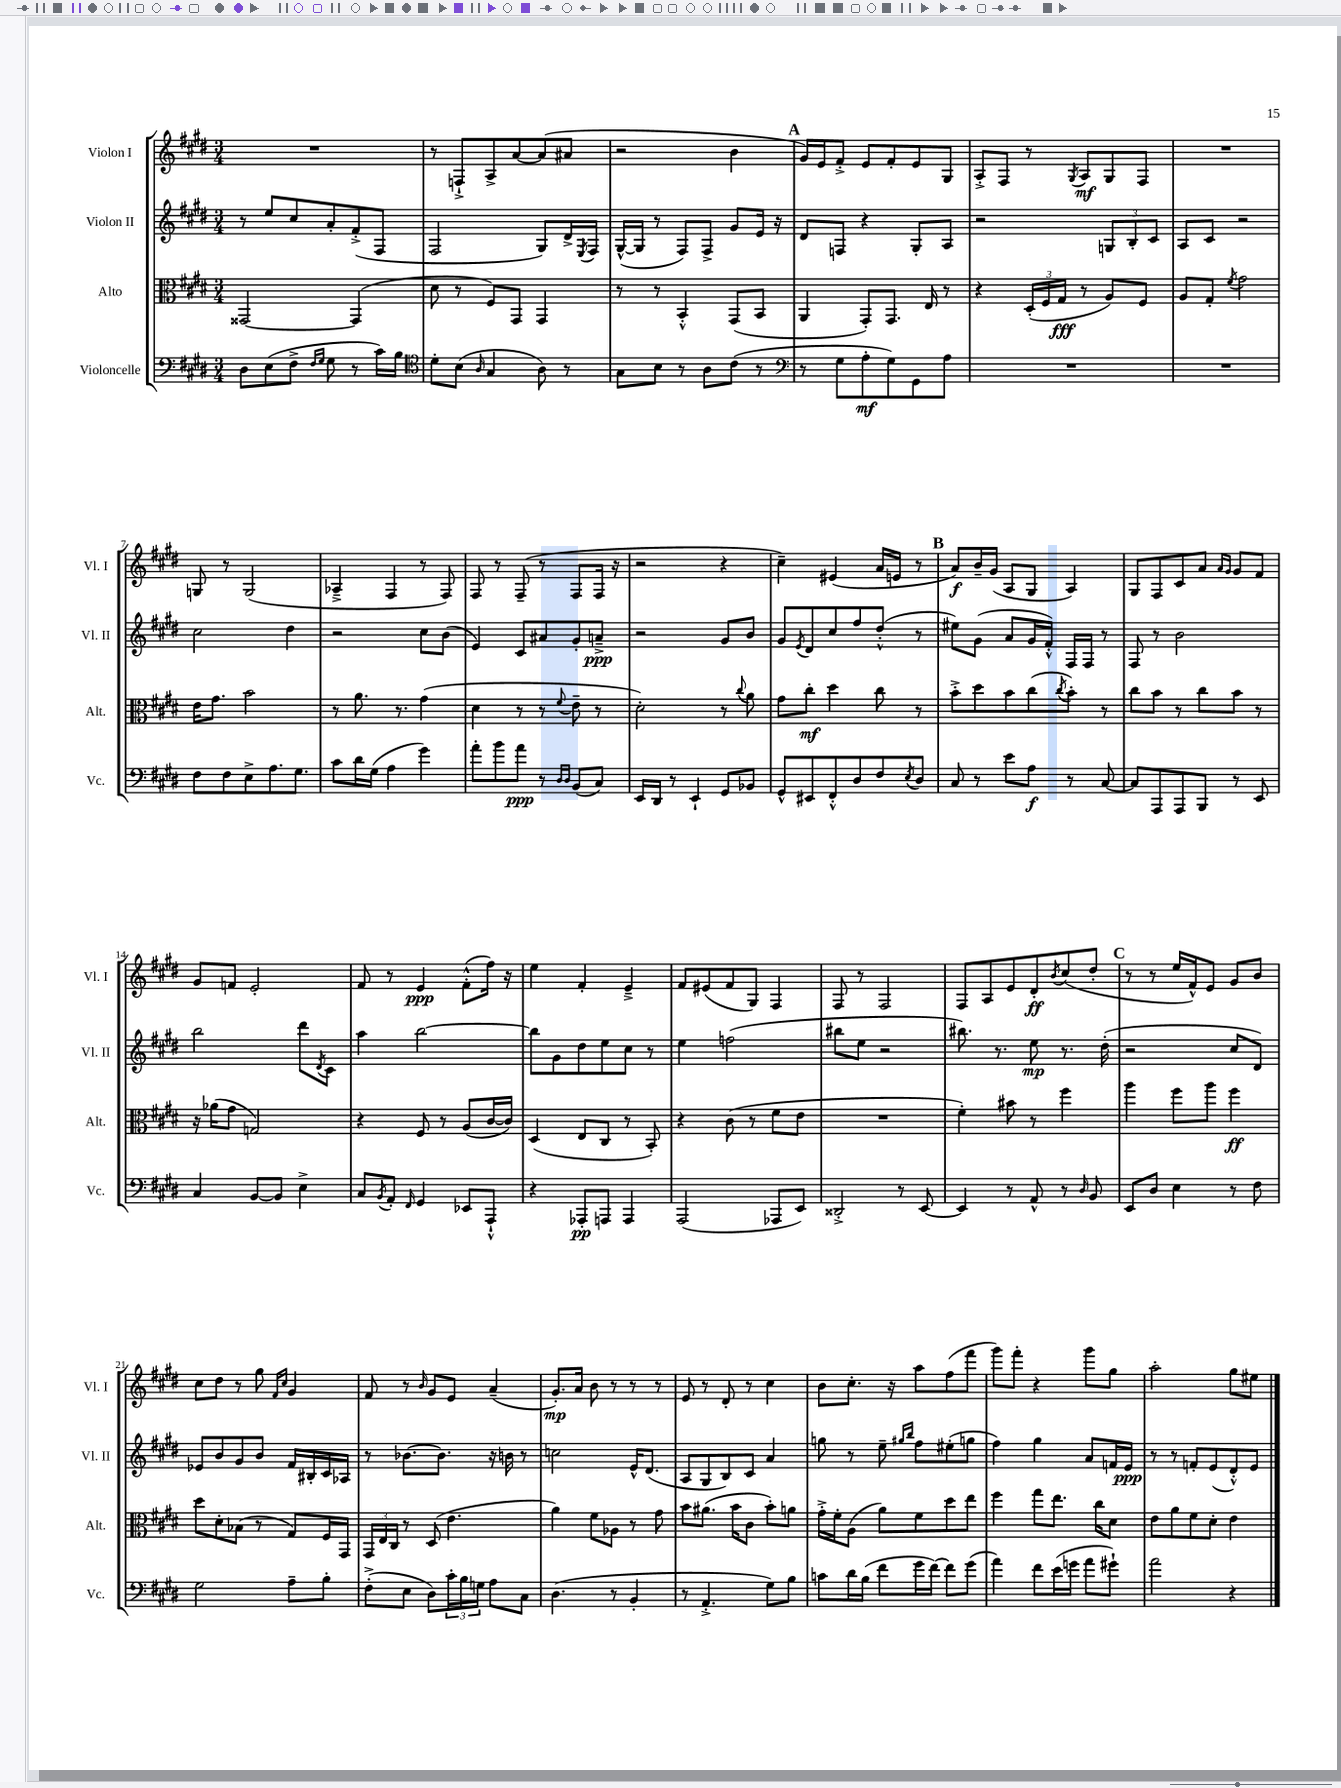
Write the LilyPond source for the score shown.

<<
\new StaffGroup <<
\new Staff = "s0" \with { instrumentName = "Violon I" shortInstrumentName = "Vl. I" } {
    \clef treble \key e \major \numericTimeSignature \time 3/4
    R2. |
    r8 f8-!-> a8-> a'8~ a'8( ais'8 |
    r2 b'4 |
    \mark \markup { \bold "A" } gis'16) e'16 fis'8-.-> e'8 fis'8-. e'8 gis8 |
    a8-.-> fis8 r8 \acciaccatura { gis8 } a8\mf gis8 fis8 |
    R2. |
    g8 r8 g2( |
    aes4---> fis4 r8 fis8) |
    fis8 r8 fis8--( r8 fis8 fis16 r16 |
    r2 r4 |
    cis''4--) eis'4( a'16 e'16 r8 |
    \mark \markup { \bold "B" } a'8\f) b'16-- gis'16( a8 gis8 a4) |
    gis8 fis8 cis'8 a'8 \grace { a'16 gis'16 } gis'8 fis'8 |
    gis'8 f'8 e'2-. |
    fis'8 r8 e'4\ppp fis'8-.-^( fis''16) r16 |
    e''4 fis'4-. e'4---> |
    fis'8 eis'8( fis'8 gis8) fis4 |
    fis8 r8 fis2 |
    fis8 a8 e'8 dis'8-.\ff \acciaccatura { b'8 } cis''8( dis''8-. |
    \mark \markup { \bold "C" } r8 r8 e''16 fis'16-^) e'8 gis'8 b'8 |
    cis''8 dis''8 r8 gis''8 \grace { fis'16 cis''16 } gis'4 |
    fis'8 r8 \grace { b'16 } gis'8 e'8 a'4--( |
    gis'8.-.\mp) a'16 b'8 r8 r8 r8 |
    e'8 r8 dis'8-. r8 cis''4 |
    b'8 cis''8.-. r16 a''8 fis''8( fis'''8 |
    gis'''8) fis'''8-. r4 gis'''8 gis''8 |
    a''2-. gis''8 eis''8 \bar "|." |
}
\new Staff = "s1" \with { instrumentName = "Violon II" shortInstrumentName = "Vl. II" } {
    \clef treble \key e \major \numericTimeSignature \time 3/4
    r8 e''8 cis''8 a'8-. fis'8-.->( fis8 |
    fis2 gis8) dis'16-> \acciaccatura { e8 } fis16 |
    gis16~-^( gis16 r8 fis8) fis8-> gis'8 e'16 r16 |
    \mark \markup { \bold "A" } dis'8 f8 r4 gis8-. a8 |
    r2 \tuplet 3/2 { g8 b8-. cis'8 } |
    a8 cis'8 r2 |
    cis''2 dis''4 |
    r2 cis''8 b'8( |
    e'4) cis'8 ais'8 gis'8-. a'8--->\ppp |
    r2 gis'8 b'8 |
    gis'8 \acciaccatura { e'8 } dis'8 cis''8 fis''8 dis''8-.-^( r8 |
    \mark \markup { \bold "B" } eis''8) gis'8( a'8 gis'16 fis'16-.-^) fis16 fis16 r8 |
    fis8 r8 b'2 |
    b''2 dis'''8 \acciaccatura { dis'8 } cis'8 |
    a''4 b''2~ |
    b''8 gis'8 dis''8 e''8 cis''8 r8 |
    e''4 f''2( |
    bis''8 e''8 r2 |
    bis''8.) r8. e''8\mp r8. dis''16-.( |
    \mark \markup { \bold "C" } r2 cis''8 dis'8) |
    ees'8 b'8 gis'8 b'8 fis'16 bis16-. cis'16 aes16 |
    r8 bes'8.~ bes'8. r16 b'16 r8 |
    c''2 e'16-^ dis'8.( |
    a8 gis8 b8) cis'8 a'4 |
    g''8 r8 e''8-- \grace { gis''16 b''16 } fis''8 eis''8-.( g''8 |
    fis''4) gis''4 a'8 f'16 e'16\ppp |
    r8 r8 f'8-. e'8( dis'8-.-^) e'8 \bar "|." |
}
\new Staff = "s2" \with { instrumentName = "Alto" shortInstrumentName = "Alt." } {
    \clef alto \key e \major \numericTimeSignature \time 3/4
    gisis,2~ gisis,4( |
    dis'8 r8 fis8) gis,8 gis,4 |
    r8 r8 b,4-.-^ gis,8( b,8 |
    \mark \markup { \bold "A" } a,4 gis,8-.) gis,8. e16 r8 |
    r4 \tuplet 3/2 { dis16-.( fis16 gis16\fff } r8 a8) fis8 |
    a8 gis8-. \acciaccatura { fis'8 } gis'2 |
    e'16 gis'8. b'2 |
    r8 a'8. r8. gis'4( |
    dis'4 r8 r8 \appoggiatura { fis'8 } e'8-- r8 |
    dis'2-.) r8 \appoggiatura { cis''8 } a'8 |
    gis'8 cis''8-.\mf dis''4 cis''8 r8 |
    \mark \markup { \bold "B" } b'8-.-> dis''8 b'8 cis''8( \acciaccatura { cis''8 } b'8-.) r8 |
    cis''8 b'8 r8 cis''8 b'8 r8 |
    r16 aes'16( gis'8 g2) |
    r4 fis8 r8 a8( cis'16~ cis'16) |
    dis4( e8 cis8 r8 b,8-.) |
    r4 cis'8( r8 fis'8 e'8 |
    R2. |
    fis'4-.) bis'8 r8 fis''4 |
    \mark \markup { \bold "C" } a''4 fis''8 a''8 fis''4\ff |
    dis''8 dis'8-. bes8( r8 gis8) fis16 gis,16 |
    \tuplet 3/2 { gis,16 e16 cis16 } r8 dis8( e'4. |
    a'4) fis'8 aes8 r8 gis'8 |
    b'8 ais'8.( b'16 cis'8 b'8-.) a'8 |
    gis'16-.-> fis'16-. a8( a'8) fis'8 dis''8 e''8 |
    fis''4 gis''8 e''8. cis''16 dis'8 |
    e'8 a'8 fis'8 dis'8-. e'4 \bar "|." |
}
\new Staff = "s3" \with { instrumentName = "Violoncelle" shortInstrumentName = "Vc." } {
    \clef bass \key e \major \numericTimeSignature \time 3/4
    dis8 e8( fis8-> \grace { fis16 gis16 } gis8 r8 cis'16) b16 |
    \clef tenor dis'8-. b8( \grace { a16 } gis4 a8) r8 |
    gis8 b8 r8 a8 cis'8( r8 |
    \mark \markup { \bold "A" } \clef bass r8 gis8 a8-.\mf gis8) gis,8 a8 |
    R2. |
    R2. |
    fis8 fis8 e8-> a8. gis8. |
    cis'8 dis'16 gis16( a4 gis'4) |
    a'8-. b'8 a'8\ppp r8 \grace { dis16 dis16 } b,8( cis8) |
    e,16 dis,16 r8 e,4-! gis,8 bes,8 |
    gis,8-^ eis,8 fis,8-.-^ dis8 fis8 \acciaccatura { e8 } dis8 |
    \mark \markup { \bold "B" } cis8 r8 e'8 a8\f r8 cis8~ |
    cis8 a,,8 a,,8 b,,8 r8 e,8 |
    cis4 b,8~ b,8 e4-> |
    cis8 \acciaccatura { b,8 } a,8-. \grace { fis,16 } gis,4 ees,8 a,,8-!-^ |
    r4 aes,,8-.\pp a,,8 a,,4 |
    a,,2( aes,,8 e,8) |
    disis,2-.-> r8 e,8~ |
    e,4 r8 a,8-^ r8 \grace { dis16 } b,8 |
    \mark \markup { \bold "C" } e,8 dis8 e4 r8 fis8 |
    gis2 a8-- b8-. |
    fis8-.->( e8 dis8) \tuplet 3/2 { cis'16-. b16 g16 } a8 cis8 |
    dis4.( r8 b,4-. |
    r8 a,4.-.-> gis8) b8 |
    c'8 dis'16 b16( fis'8 gis'16 fis'16~) fis'8 gis'8( |
    a'4) fis'8 e'16( g'16 a'8 gis'8-!) |
    a'2 r4 \bar "|." |
}
>>
>>
